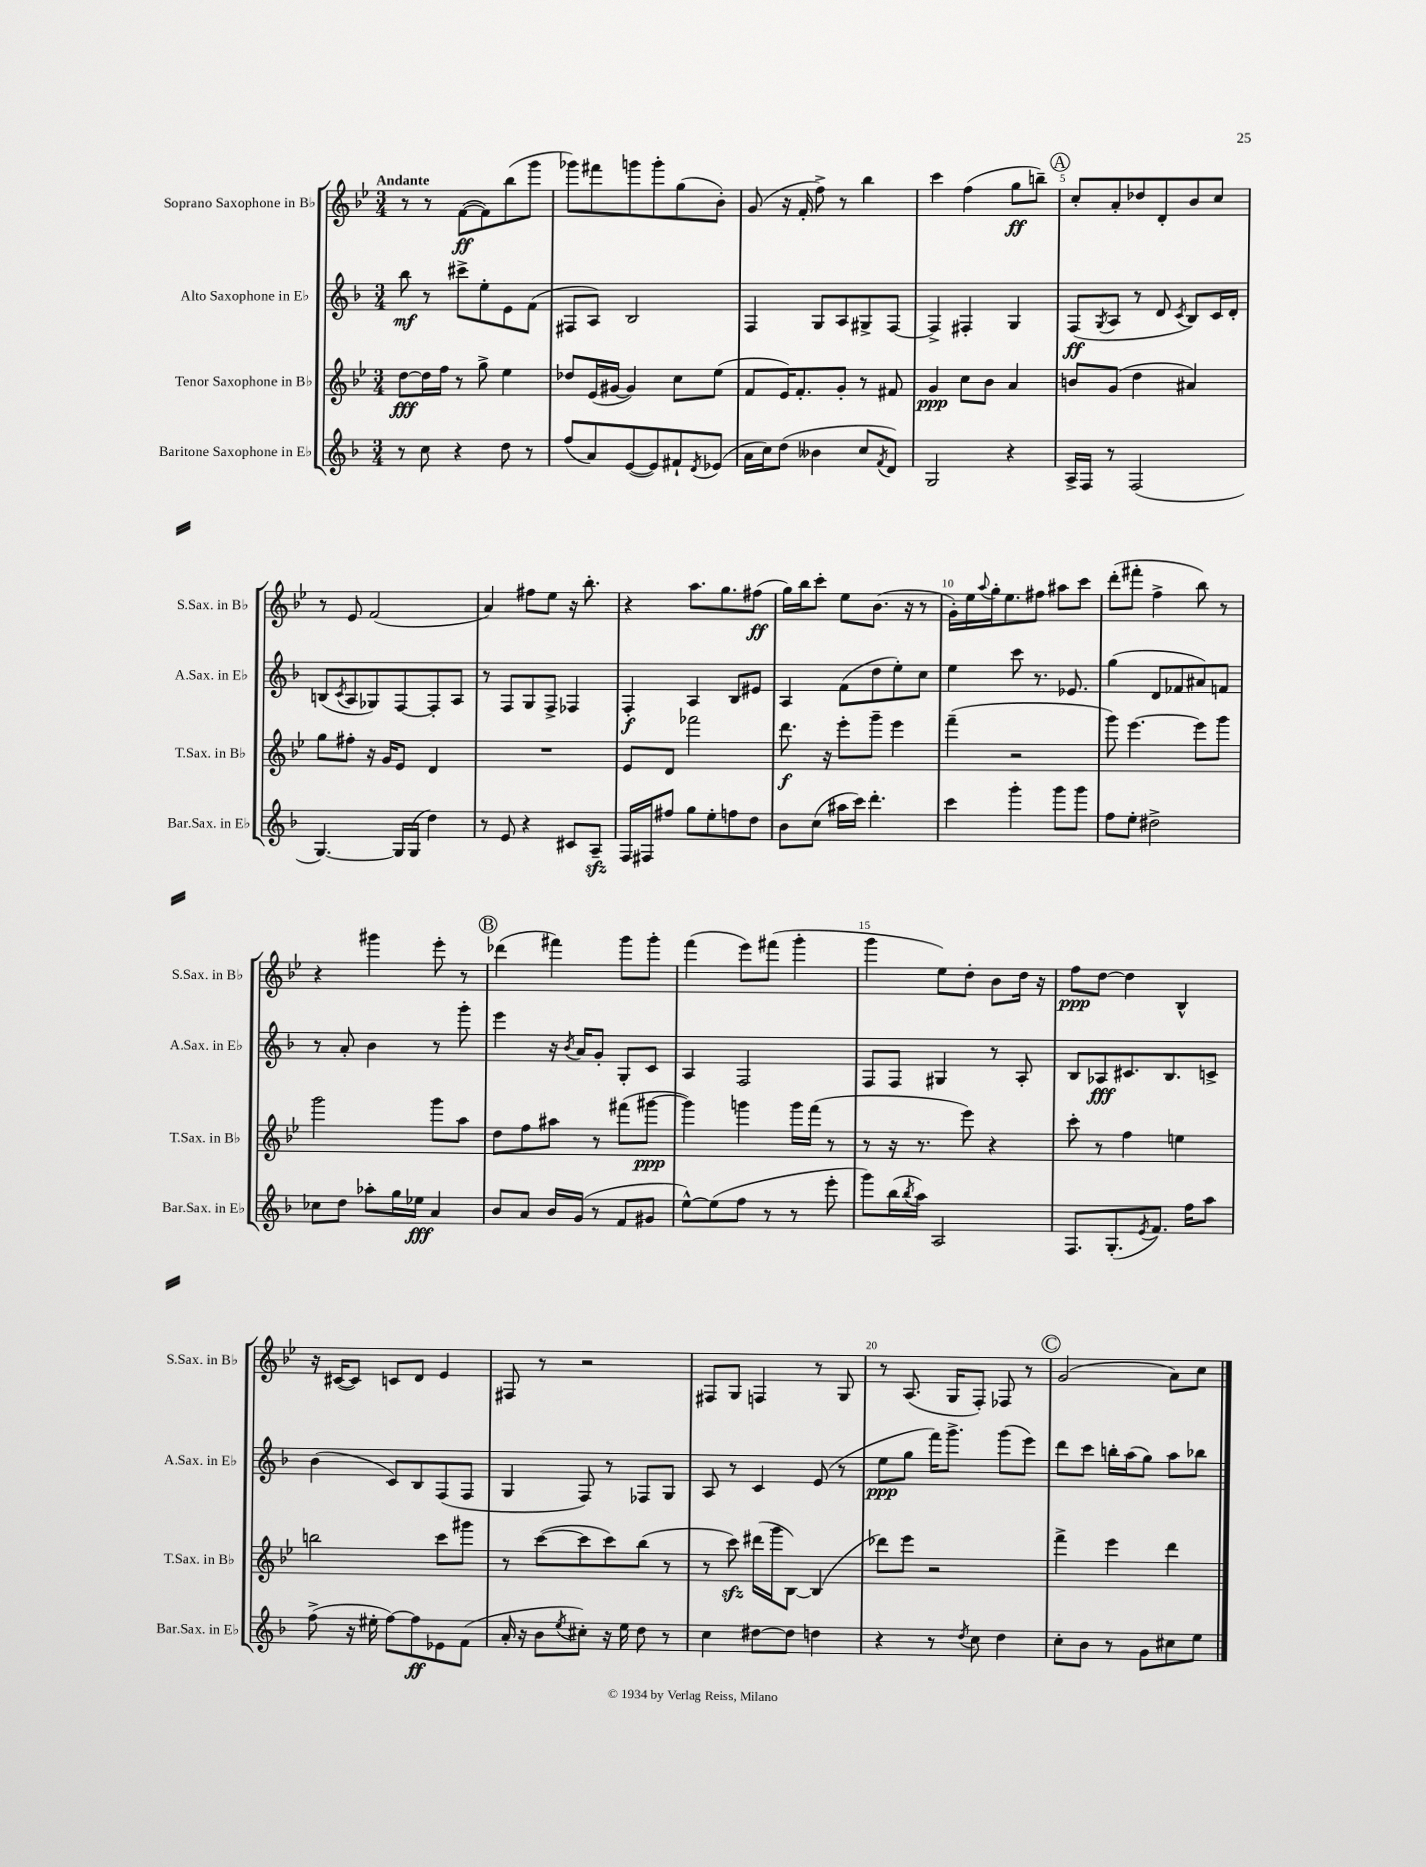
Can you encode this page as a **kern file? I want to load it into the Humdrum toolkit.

**kern	**kern	**kern	**kern
*staff4	*staff3	*staff2	*staff1
*clefG2	*clefG2	*clefG2	*clefG2
*k[b-]	*k[b-e-]	*k[b-]	*k[b-e-]
*M3/4	*M3/4	*M3/4	*M3/4
8r	[8dd	8bb-	8r
8cc	16dd]	8r	8r
.	16ff	.	.
4r	8r	8ccc#^	([8f
.	8gg^	8ee'	8f])
8dd	4ee-	8e	(8bb-
8r	.	(8f	8ggg
=	=	=	=
(8ff	8dd-	8F#	8ggg-)
8a)	(16e-	8A)	8fff#
.	[16g#	.	.
([8e	4g#])	2B-	8ggg
8e])	.	.	8ggg'
8f#`	8cc	.	(8gg
8qd	.	.	.
(8e-	(8ee-	.	8b-')
=	=	=	=
16a	8f	4F	(8g
16cc)	.	.	.
(8dd	16e-)	.	16r
.	8.f'	.	16f'
4b--	.	8G	8ff^)
.	8g'	8A	8r
8cc	8r	8G#^	4bb-
8qf	.	.	.
8d)	8f#	[8F	.
=	=	=	=
2G	4g	4F^]	4ccc
.	8cc	4F#'	(4ff
.	8b-	.	.
4r	4a	4G	8gg
.	.	.	8bb~)
=	=	=	=
16A^	8b	(8F	8cc'
16F	.	.	.
.	.	8qG	.
8r	(8g	8A	8a'
(2F	4dd	8r	8dd-
.	.	8d	8d'
.	.	8qc	.
.	4a#)	8B-)	8b-
.	.	16c	8cc
.	.	16d'	.
=	=	=	=
[4.G)	8gg	(8B	8r
.	.	8qc	.
.	8ff#'	8A	8e-
.	16r	8G-)	(2f
.	16g	.	.
16G]	8e-	[8F	.
(16G	.	.	.
4dd)	4d	8F']	.
.	.	8A	.
=	=	=	=
8r	2.r	8r	4a)
8e	.	8F	.
4r	.	8G	8ff#
.	.	8F^	8ee-
8c#	.	4F-	16r
.	.	.	8.bb-'
8A~	.	.	.
=	=	=	=
16F	8e-	4F'	4r
16F#	.	.	.
8ff#	8d	.	.
8gg	2fff-	4A	8.aa
8ee'	.	.	.
.	.	.	8.gg
8ff	.	8B-	.
8dd	.	8e#	(8ff#
=	=	=	=
8b-	8.ddd	4A	16gg)
.	.	.	16bb-
(8cc	.	.	8ccc'
.	16r	.	.
16aa#	8eee-'	(8f	8ee-
16ccc)	.	.	.
4.ddd'	8ggg~	8dd	(8.b-
.	4eee-	8ee')	.
.	.	.	16r
.	.	8cc	8r
=	=	=	=
4ccc	(4fff~	4ee	16g')
.	.	.	16ee-
.	.	.	8qqaa
.	.	.	16gg'
.	.	.	8.ee-
4ggg'	2r	8ccc	.
.	.	8.r	8ff#
8ggg	.	.	8aa#
.	.	8.e-	.
8ggg	.	.	8ccc
=	=	=	=
8ff	8ggg)	(4gg	(8ddd'
8ee'	[4.eee-	.	8fff#'
2dd#^	.	8d	4ff^
.	.	8f-	.
.	8eee-]	8a#)	8bb-)
.	8ggg	8f	8r
=	=	=	=
8cc-	2ggg	8r	4r
8dd	.	8a'	.
8aa-'	.	4b-	4ggg#
16gg	.	.	.
16ee-	.	.	.
4a	8ggg	8r	8eee-'
.	8aa	8ggg'	8r
=	=	=	=
8b-	8dd	4eee	(4ddd-
8a	8ff	.	.
16b-	8aa#	16r	4fff#)
.	.	8qb-	.
(16g	.	16a	.
8r	8r	8g'	.
8f	(8fff#	8G'	8ggg
8g#	[8ggg#	8c	8ggg'
=	=	=	=
[8ee^^)	4ggg#])	4A	(4fff
(8ee]	.	.	.
8ff	4ggg	2F	8eee-)
8r	.	.	(8fff#
8r	16ggg	.	4ggg'
.	(16fff	.	.
8eee'	8r	.	.
=	=	=	=
8ggg)	8r	8F	4ggg
(16bb-	16r	8F	.
8qbb-	.	.	.
16aa)	8.r	.	.
2A	.	4G#	8ee-)
.	8eee-)	.	8dd'
.	4r	8r	8b-
.	.	8A'	16dd
.	.	.	16r
=	=	=	=
8.F	8ccc'	8B-	8ff
.	8r	8A-	[8dd
(8.G'	.	.	.
.	4ff	8.c#	4dd]
8qe	.	.	.
8.f)	.	.	.
.	.	8.B-	.
.	4ee	.	4B-^^
16ff	.	.	.
8aa	.	8c^	.
=	=	=	=
(8ff^	2bb	(4b-	16r
.	.	.	([16c#
16r	.	.	8c#])
16ee#'	.	.	.
[8ff)	.	8c)	8c
8ff]	.	8B-	8d
8e-	8ccc	(8F	4e-
(8f	8ggg#	8F	.
=	=	=	=
16a'	8r	4G	8F#
16r	.	.	.
8b-	([8ccc	.	8r
8qee	.	.	.
8cc#')	8ccc]	8F)	2r
16r	8ccc)	8r	.
16ee	.	.	.
8dd	(8bb-	8F-	.
8r	8r	8G	.
=	=	=	=
4cc	8r	8A	8F#
.	8ccc)	8r	8G
[8dd#	(16ddd#	4c	4F
.	16ggg	.	.
8dd#]	[8B-)	.	.
4dd	(4B-]	(8e	8r
.	.	8r	8G
=	=	=	=
4r	8ddd-)	8ee	8r
.	8eee-	8gg	(8.A
8r	2r	16fff)	.
.	.	8.ggg^	16G
8qdd	.	.	.
8cc	.	.	8F')
4dd	.	(8ggg	8F-
.	.	8eee)	8r
=	=	=	=
8cc'	4fff^	8ddd	(2g
8b-	.	8ccc	.
8r	4eee-	16bb'	.
.	.	(16aa	.
8g	.	8gg)	.
8cc#	4ddd	8aa	8a)
8ee	.	8bb-	8cc
==	==	==	==
*-	*-	*-	*-
